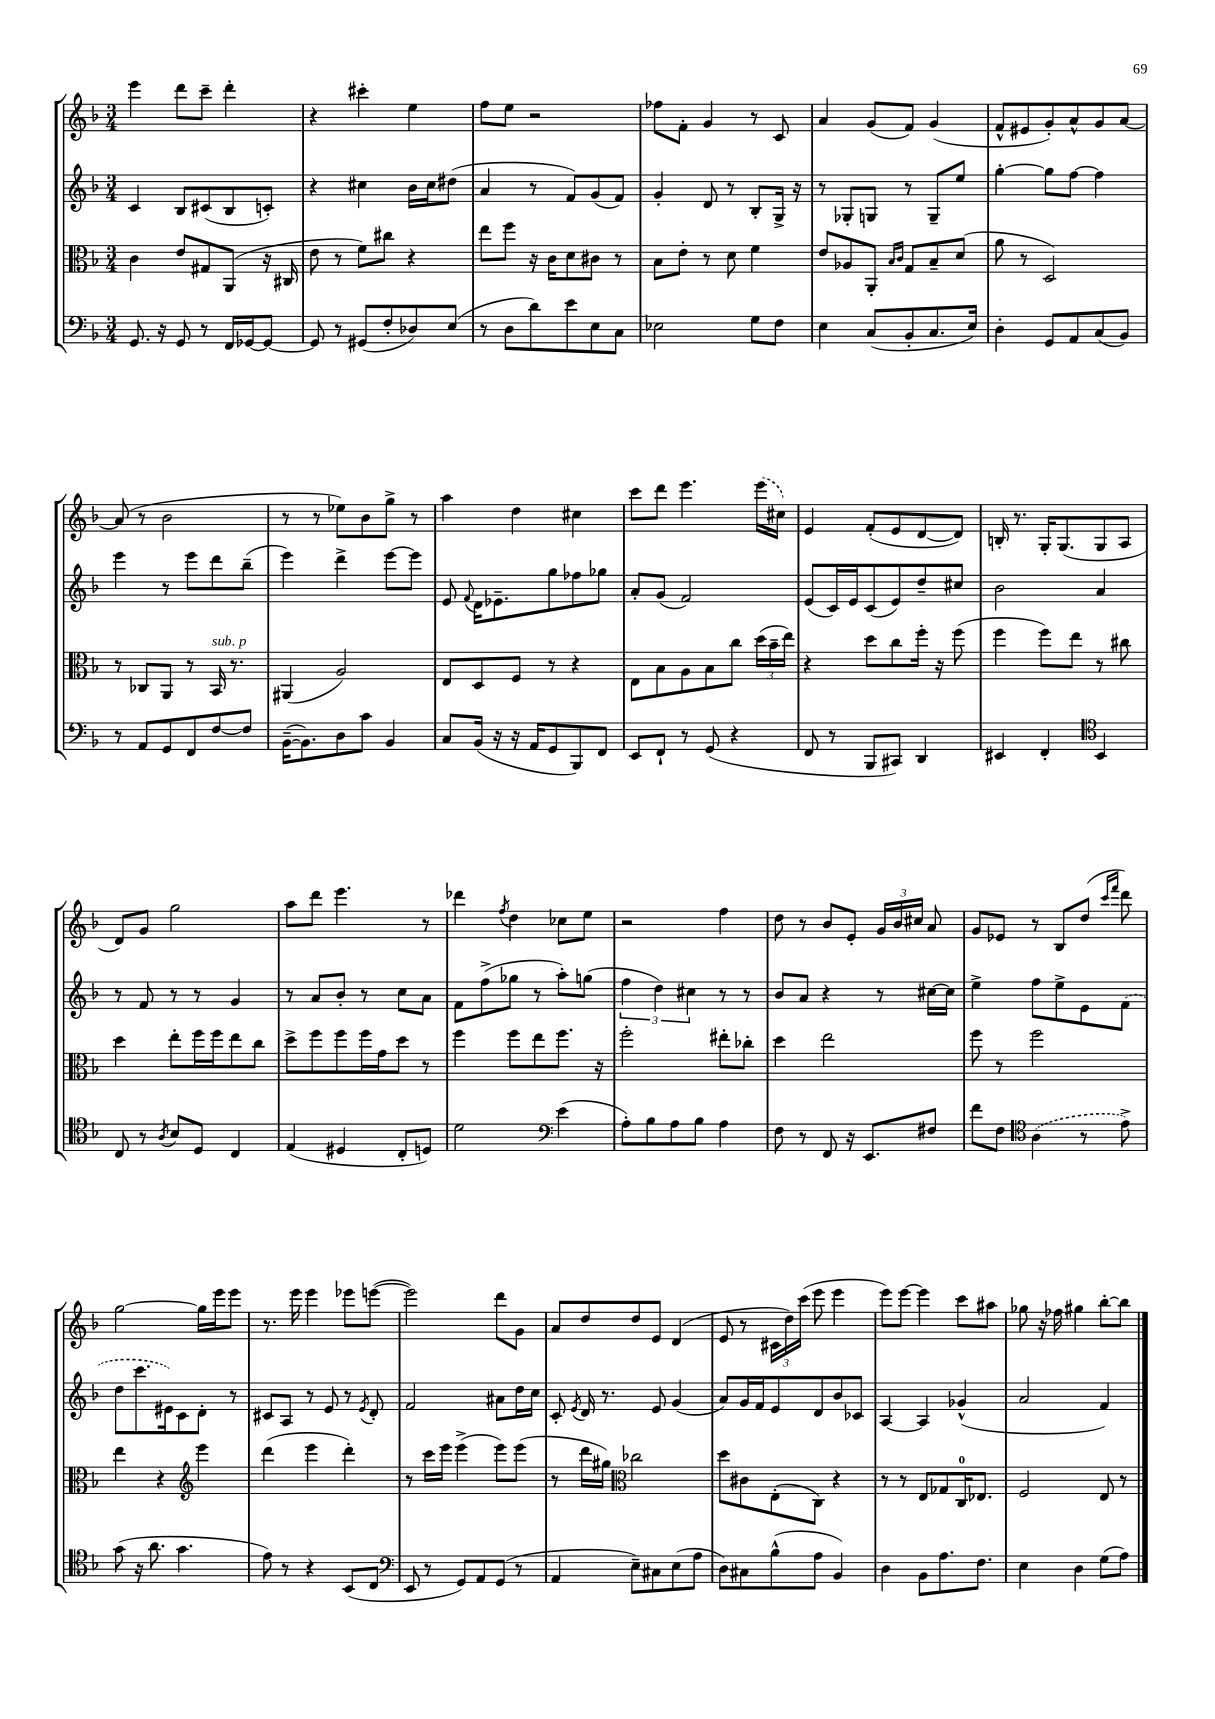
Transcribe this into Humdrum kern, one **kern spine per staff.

**kern	**kern	**kern	**kern
*staff4	*staff3	*staff2	*staff1
*clefF4	*clefC3	*clefG2	*clefG2
*k[b-]	*k[b-]	*k[b-]	*k[b-]
*M3/4	*M3/4	*M3/4	*M3/4
8.GG/	4c\	4c/	4eee\
16r	.	.	.
8GG/	8e/L	8B-/L	8ddd\L
8r	8G#/	(8c#/	8ccc~\J
16FF/LL	(8AA/J	8B-/	4ddd'\
[16GG-/J	.	.	.
8GG-/_J	16r	8c'/J)	.
.	16C#/	.	.
=	=	=	=
8GG-/]	8e\	4r	4r
8r	8r	.	.
(8GG#/L	8f\L)	4cc#\	4ccc#'\
8F'/	8cc#\J	.	.
8D-/)	4r	16b-\LL	4ee\
.	.	16cc#\J	.
(8E/J	.	(8dd#\J	.
=	=	=	=
8r	8ee\L	4a/	8ff\L
8D\L	8ff\J	.	8ee\J
8d\)	16r	8r	2r
.	16c\LK	.	.
8e\	8d\	8f/L)	.
8E\	8c#\J	(8g/	.
8C\J	8r	8f/J)	.
=	=	=	=
2E-\	8B-\L	4g'/	8ff-\L
.	8e'\J	.	8f'\J
.	8r	8d/	4g/
.	8d\	8r	.
8G\L	4f\	8B-'/L	8r
8F\J	.	16G^/Jk	8c/
.	.	16r	.
=	=	=	=
4E\	8e/L	8r	4a/
.	8A-/	8G-'/L	.
(8C/L	8AA'/J	8G/J	(8g/L
.	16qqB-/LL	.	.
.	16qqc/JJ	.	.
8BB-'/	8G/L	8r	8f/J)
8.C/	8B-~/	8G~/L	(4g/
.	(8d/J	8ee/J	.
16E/Jk)	.	.	.
=	=	=	=
4D'\	8a\	[4gg'\	8f^^/L
.	8r	.	8e#/
8GG/L	2D/)	8gg\]L	8g'/)
8AA/	.	[8ff\J	8a^^/
(8C/	.	4ff\]	8g/
8BB-/J)	.	.	[8a/J
=	=	=	=
8r	8r	4eee\	(8a/]
8AA/L	8C-/L	.	8r
8GG/	8AA/J	8r	2b-\
8FF/	8r	8eee\L	.
[8F/	16BB-/	8ddd\	.
.	8.r	.	.
8F/]J	.	(8bb-~\J	.
=	=	=	=
([16BB-~\LK	(4AA#/	4eee\)	8r
8.BB-\])	.	.	.
.	.	.	8r
8D\	2A/)	4ddd^\	8ee-\L)
8c\J	.	.	8b-\
4BB-/	.	[8eee\L	8gg^\J
.	.	8eee\]J	8r
=	=	=	=
8C/L	8E/L	8e/	4aa\
.	.	8qqf/	.
(16BB-/Jk	8D/	16d\LK	.
16r	.	8.e-~\	.
16r	8F/J	.	4dd\
16AA/LK	.	.	.
8GG/	8r	8gg\	.
8BBB-/)	4r	8ff-\	4cc#\
8FF/J	.	8gg-\J	.
=	=	=	=
8EE/L	8E\L	8a'/L	8ccc\L
8FF`/J	8B-\	(8g/J	8ddd\J
8r	8A\	2f/)	4.eee\
(8GG/	8B-\	.	.
4r	8cc\J	.	.
.	(24dd\LL	.	(16eee\LL
.	24b-~\	.	.
.	.	.	16cc#\JJ)
.	24ee\JJ)	.	.
=	=	=	=
8FF/	4r	(8e/L	4e/
8r	.	16c/L)	.
.	.	16e/J	.
8BBB-/L	8dd\L	(8c/	(8f'/L
8CC#/J)	8cc\	8e/)	8e/
4DD/	16ff'\Jk	8dd~/	[8d/
.	16r	.	.
.	(8ff\	8cc#/J	8d/]J)
=	=	=	=
4EE#/	4ff\	2b-\	16B'/
.	.	.	8.r
4FF'/	8ff\L)	.	16G'/LK
.	.	.	(8.G/
.	8ee\J	.	.
*clefC4	*	*	*
4BB-/	8r	4a/	8G/
.	8cc#\	.	8A/J
=	=	=	=
8C/	4dd\	8r	8d/L)
8r	.	8f/	8g/J
8qA/	.	.	.
8B-/L	8ee'\L	8r	2gg\
8D/J	16ff\L	8r	.
.	16ff\J	.	.
4C/	8ee\	4g/	.
.	8cc\J	.	.
=	=	=	=
(4E/	8dd^\L	8r	8aa\L
.	8ff\	8a/L	8ddd\J
4D#/	8ff\	8b-'/J	4.eee\
.	16ff\L	8r	.
.	16g\J	.	.
8C'/L	8dd\J	8cc\L	.
8D/J)	8r	8a\J	8r
=	=	=	=
2d\	4ff\	8f\L	4ddd-\
.	.	(8ff^\	.
.	.	.	8qff/
.	8ff\L	8gg-\J	4dd\
.	8ee\	8r	.
*clefF4	*	*	*
(4e\	8.ff\J	8aa'\L)	8cc-\L
.	.	(8gg\J	8ee\J
.	16r	.	.
=	=	=	=
8A'\L)	2ff'\	6ff\	2r
8B-\	.	.	.
.	.	6dd\)	.
8A\	.	.	.
.	.	6cc#\	.
8B-\J	.	.	.
4A\	8ee#'\L	8r	4ff\
.	8cc-'\J	8r	.
=	=	=	=
8F\	4dd\	8b-/L	8dd\
8r	.	8a/J	8r
8FF/	2ee\	4r	8b-/L
16r	.	.	8e'/J
8.EE/L	.	.	.
.	.	8r	24g/LL
.	.	.	24b-/
.	.	.	24cc#/JJ
8F#/J	.	[16cc#\LL	8a/
.	.	16cc#\]JJ	.
=	=	=	=
8f\L	8ff\	4ee^\	8g/L
8F\J	8r	.	8e-/J
*clefC4	*	*	*
(4A\	2ff\	8ff\L	8r
.	.	8ee^\	8B-/L
8r	.	8e\	(8dd/J
.	.	.	16qqccc/LL
.	.	.	16qqfff/JJ
8e^\)	.	(8f\J	8ddd\)
=	=	=	=
(8g\	4ee\	8dd\L	[2gg\
16r	.	8.ccc\	.
8.a\	.	.	.
.	4r	.	.
.	.	16e#\k)	.
4.g\	.	8c\	.
*	*clefG2	*	*
.	4eee\	8d'\J	16gg\]LL
.	.	.	16eee\J
.	.	8r	8eee\J
=	=	=	=
8e\)	(4ddd\	8c#/L	8.r
8r	.	8A/J	.
.	.	.	16eee\
4r	4eee\	8r	4eee\
.	.	8e/	.
(8BB-/L	4ddd'\)	8r	8eee-\L
.	.	8qe/	.
8C/J	.	8d'/	([8eee\J
=	=	=	=
*clefF4	*	*	*
8EE/	8r	2f/	2eee\])
8r	16ccc\LL	.	.
.	16eee\JJ	.	.
8GG/L)	(4eee^\	.	.
8AA/	.	.	.
(8GG/J	8eee\L)	8a#\L	8ddd\L
8r	(8eee\J	16dd\L	8g\J
.	.	16cc\JJ	.
=	=	=	=
4AA/	8r	8c'/	8a/L
.	.	8qe/	.
.	16ddd\LL	16d/	8dd/
.	16gg#\JJ)	8.r	.
*	*clefC3	*	*
8E~\L)	2cc-\	.	8dd/
8C#\	.	8e/	8e/J
(8E\	.	(4g/	(4d/
8A\J	.	.	.
=	=	=	=
8D\L)	8dd\L	8a/L)	8e/
8C#\	8c#\	16g/L	8r
.	.	16f/J	.
(8B-^^\	(8E'\	8e/	24c#\LL
.	.	.	24dd\)
.	.	.	(24ccc\JJ
8A\J	8C\J)	8d/	8eee\
4BB-/)	4r	8b-/	4eee\
.	.	8c-/J	.
=	=	=	=
4D\	8r	[4A/	8eee\L)
.	8r	.	[8eee\J
8BB-\L	8E/L	4A/]	4eee\]
8.A\	8G-/	.	.
.	16C/K	(4g-^^/	8ccc\L
8.F\J	8.E-/J	.	.
.	.	.	8aa#\J
=	=	=	=
4E\	2F/	2a/	8gg-\
.	.	.	16r
.	.	.	16ff-\
4D\	.	.	4gg#\
(8G\L	8E/	4f/)	[8bb-'\L
8A\J)	8r	.	8bb-\]J
==	==	==	==
*-	*-	*-	*-
